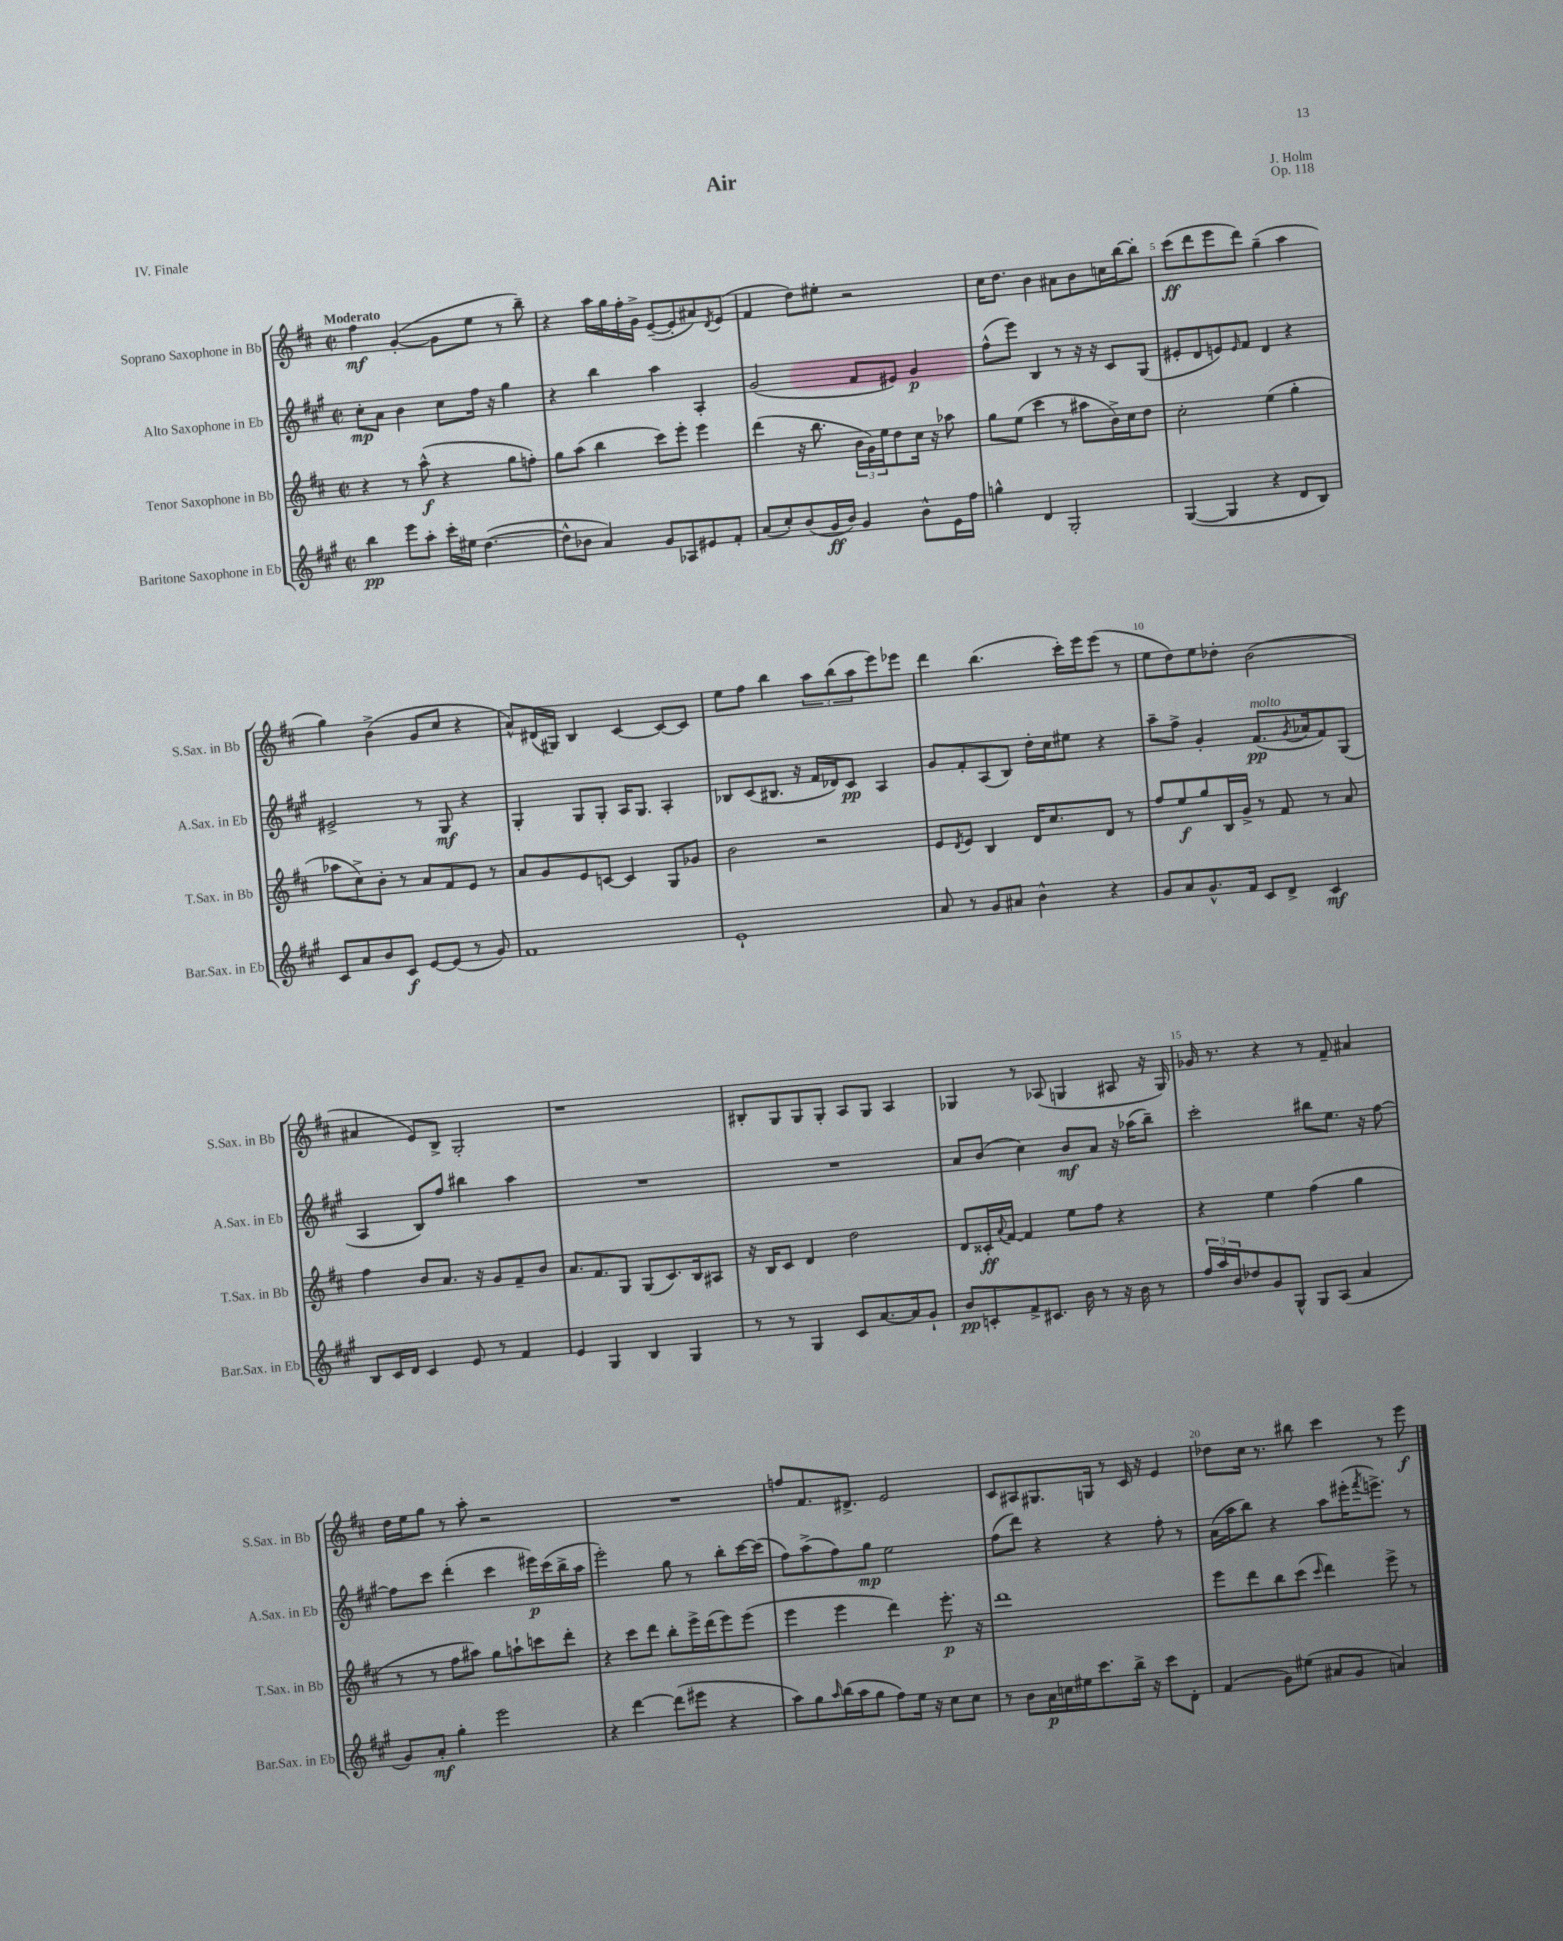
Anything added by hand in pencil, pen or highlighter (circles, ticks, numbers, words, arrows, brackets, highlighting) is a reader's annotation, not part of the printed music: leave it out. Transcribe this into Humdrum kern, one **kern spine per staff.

**kern	**kern	**kern	**kern
*staff4	*staff3	*staff2	*staff1
*clefG2	*clefG2	*clefG2	*clefG2
*k[f#c#g#]	*k[f#c#]	*k[f#c#g#]	*k[f#c#]
*M2/2	*M2/2	*M2/2	*M2/2
*met(c|)	*met(c|)	*met(c|)	*met(c|)
4bb	4r	8cc#'	4ff#
.	.	8a	.
8eee	8r	4b	([4g'
8aa'	(8aa^^	.	.
16ccc#'	4r	8cc#	8g]
16ee#	.	.	.
([4.dd	.	16ff#	8ee
.	.	16r	.
.	8gg	4gg#	8r
.	8ff')	.	8bb~)
=	=	=	=
8dd^^]	8gg	4r	4r
8b-	(8aa	.	.
4a)	4bb	4bb	16aa
.	.	.	16gg
.	.	.	16ff#'
.	.	.	16g^
8g#	8ccc#)	4aa	([8e~
8A-	8eee'	.	8e']
8e#	4eee	4A'	8a#)
.	.	.	8qd
8f#'	.	.	(8e
=	=	=	=
(8a	(4ddd	(2g#	4f#
8cc#')	.	.	.
(8b	16r	.	8dd)
.	8.bb	.	.
16g#	.	.	8ee#'
16b)	.	.	.
4g#	24b	8f#	2r
.	24g)	.	.
.	24ee	.	.
.	8dd	8e#)	.
8b^^	16cc#	4g#	.
.	16r	.	.
16e	8aa-	.	.
16ff#	.	.	.
=	=	=	=
4gg^^	8gg	(8ff#^^	16cc#
.	.	.	8.dd
.	(8ee	8eee)	.
4d	4ccc#	4B	4b
2G#'	8r	8r	8a#
.	8aa#	16r	8b
.	.	16r	.
.	16b^)	8c#	16cc
.	16cc#	.	[16bb
.	8dd	(8G#	8bb']
=	=	=	=
([4G#	2cc#'	8e#'	(8ccc#
.	.	8d	8ddd
4G#]	.	8e)	8eee
.	.	16qqe	.
.	.	8f#	8ddd)
4r	(4ee	4d	(4gg~
8d	4gg'	4r	4aa
8B)	.	.	.
=	=	=	=
8c#	8aa-	2e#^	4gg)
8a	8cc#^)	.	.
8b	8b'	.	(4b^
8c#	8r	.	.
[8e	8a	8r	8g
(8e]	8f#	8G#	8cc#
8r	8e	4r	4r
8g#)	8r	.	.
=	=	=	=
1f#	8a	4G#'	8a^^)
.	8g	.	(16d#
.	.	.	16G#)
.	8e	8G#	4B
.	[8c	8G#'	.
.	4c]	16A	[4c#
.	.	8.G#	.
.	8G	4A'	8c#_
.	8g-	.	8c#]
=	=	=	=
1e`	2b	8B-	8ee
.	.	(8c#	8ff#
.	.	8.B#	4bb
.	.	16r	.
.	2r	16f#	12aa
.	.	16d-)	.
.	.	.	(12bb
.	.	8c#	.
.	.	.	12aa
.	.	4A	8eee)
.	.	.	8eee-
=	=	=	=
8a	8e	8g#	4ddd
.	8qd	.	.
8r	8e	8f#'	.
8g#	4B	(8A	(4.bb
8a#	.	8B)	.
4b^^	16d	16dd'	.
.	8.cc#	16cc#	.
.	.	8ee#	16ccc#')
.	.	.	16eee
4r	8d	4r	(8eee
.	8r	.	8r
=	=	=	=
8g#	8ff#	8aa~	8ee
8a	8ee	8ff#^	8dd)
8.g#^^	8gg	4g#'	8ee
.	16B	.	8dd-'
16f#	16g^	.	.
8c#	8r	(8.f#	(2b
8d^	8f#	.	.
.	.	8qg#	.
.	.	16a-	.
4c#	8r	8f#)	.
.	8a	(8G#	.
=	=	=	=
8B	4ff#	4A	4a#
16c#	.	.	.
16d	.	.	.
4c#	8b	8B)	8e)
.	8.a	8ff#	8B^
8e	.	4bb#	2G'
.	16r	.	.
8r	8g	.	.
4f#	8f#~	4aa	.
.	8b	.	.
=	=	=	=
4e	8.a	1r	1r
.	8.f#	.	.
4G#	.	.	.
.	8G	.	.
4B	(8G	.	.
.	8.c#)	.	.
4G#	.	.	.
.	16B	.	.
.	8A#	.	.
=	=	=	=
8r	16r	1r	8B#'
.	16B	.	.
8r	8c#	.	8G
4G#	4d	.	8G
.	.	.	8G'
8c#	2dd	.	8A
[8.a	.	.	8G
.	.	.	4A
16a]	.	.	.
8g#`	.	.	.
=	=	=	=
8b	8d	8a	4G-
8c'	16c##'	(8b	.
.	8qqa	.	.
.	[16f#	.	.
8f#^	4f#]	4cc#)	8r
8.c#	.	.	(8A-
.	8ee	8b	4G
16b	.	.	.
8r	8ff#	8a	.
16r	4r	16r	8A#
16b	.	(16aa-	.
8r	.	8bb~)	16r
.	.	.	16G)
=	=	=	=
24ff#	4r	2ccc#'	16g-
24aa	.	.	.
.	.	.	8.r
24b	.	.	.
8dd-	.	.	.
8g#	4ee	.	4r
8G#^^	.	.	.
8G#	(4ff#	8bb#	8r
(8A	.	8.ee	8f#~
4a	4gg	.	4a#
.	.	16r	.
.	.	[8ff#	.
=	=	=	=
8g#)	8r	8ff#]	16dd
.	.	.	16ee
8a'	8r	8ccc#	8gg
4gg#'	8ff#	(4ddd'	8r
.	8aa#)	.	8aa'
2eee	8gg	4ccc#	2r
.	8aa`	.	.
.	8ccc	16eee#)	.
.	.	(16ccc#	.
.	8ddd'	16bb^	.
.	.	16aa	.
=	=	=	=
4r	4r	2eee')	1r
[4ddd	8ccc#	.	.
.	8ddd	.	.
(8ddd]	8bb'	8gg#	.
8eee#	16eee^	8r	.
.	(16ddd	.	.
4r	8eee)	8bb'	.
.	(8eee	[16ccc#	.
.	.	(16ccc#]	.
=	=	=	=
8aa)	4eee	8ff#)	8ff
8gg#	.	(8aa^	8.f#
16qqaa	.	.	.
(16bb	4eee	8ff#)	.
16aa	.	.	8.d#^
8gg#	.	8gg#	.
8ff#)	4ddd)	2ee	2e
16ee	.	.	.
16r	.	.	.
8cc#	8.eee'	.	.
8cc#	.	.	.
.	16r	.	.
=	=	=	=
8r	1ddd	(8ff#	8c#
8b	.	8ddd)	8A#
16a	.	4r	8.G#
16cc	.	.	.
16ee#	.	.	.
8.ccc#	.	.	16G
.	.	4r	8r
16bb^	.	.	16c#
16r	.	.	16r
8ccc#	.	8ff#'	4e
8d'	.	8r	.
=	=	=	=
(4f#	8eee	(16a	8dd-
.	.	16aa	.
.	8ddd	8bb)	16cc#
.	.	.	8.r
8g#)	8bb	4r	.
(8ee#	(8ccc#	.	8bb#
.	16qqccc#	.	.
8a#	4ddd)	8aa	4ccc#
8g#	.	(16eee#'	.
.	.	8qfff#	.
.	.	8.eee^)	.
4a)	8eee^	.	8r
.	8r	8r	8eee
==	==	==	==
*-	*-	*-	*-
